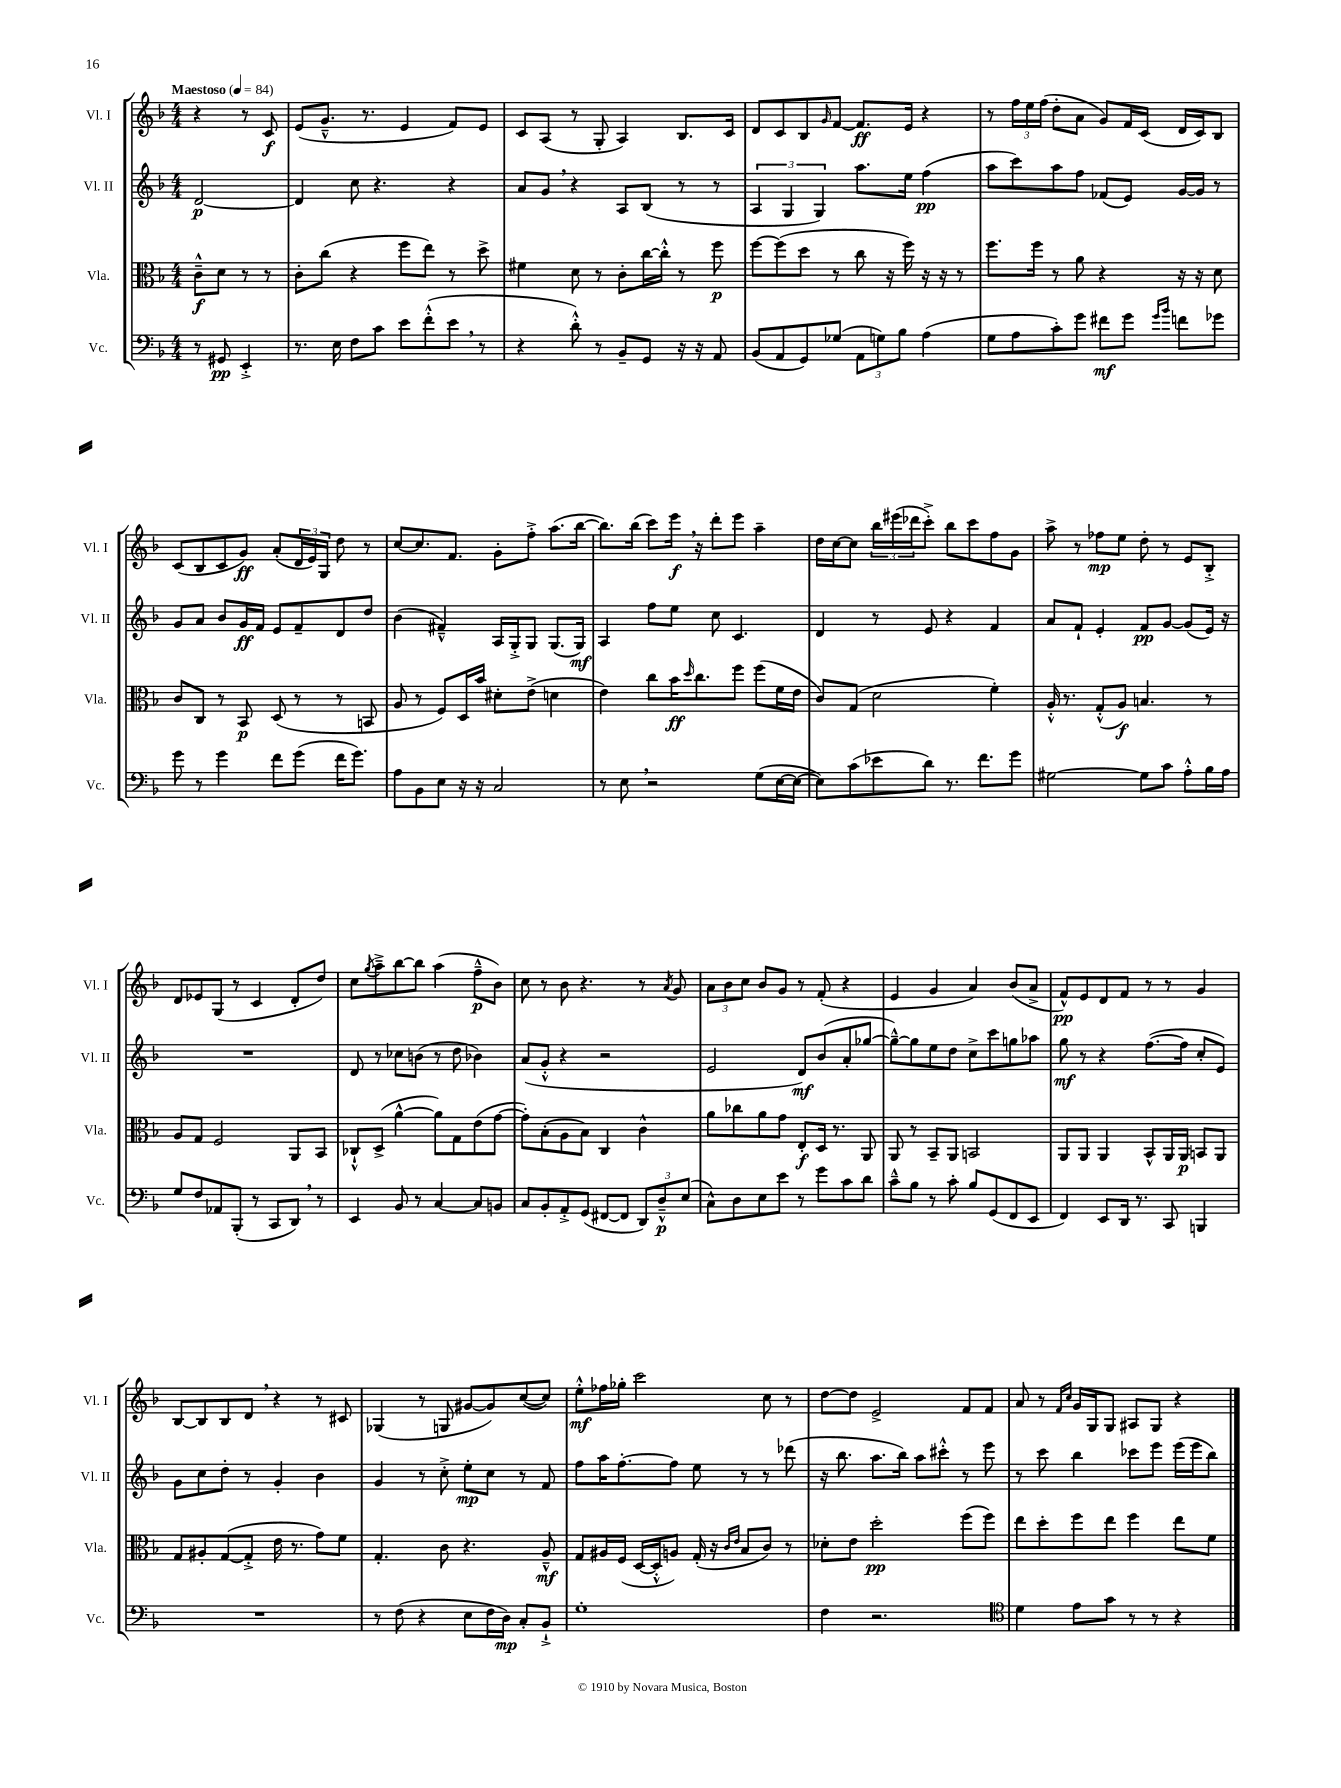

**kern	**dynam	**kern	**dynam	**kern	**dynam	**kern	**dynam
*part4	*part4	*part3	*part3	*part2	*part2	*part1	*part1
*staff4	*staff4	*staff3	*staff3	*staff2	*staff2	*staff1	*staff1
*I"Vc.	*	*I"Vla.	*	*I"Vl. II	*	*I"Vl. I	*
*I'Vc.	*	*I'Vla.	*	*I'Vl. II	*	*I'Vl. I	*
*clefF4	*	*clefC3	*	*clefG2	*	*clefG2	*
*k[b-]	*	*k[b-]	*	*k[b-]	*	*k[b-]	*
*M4/4	*	*M4/4	*	*M4/4	*	*M4/4	*
*MM84	*	*MM84	*	*MM84	*	*MM84	*
=	=	=	=	=	=	=	=
!	!	!	!	!	!	!LO:TX:a:B:t=Maestoso	!
8r	.	8c~^^\L	f	[2d/	p	4r	.
8GG#X/	pp	8d\J	.	.	.	.	.
4EE'^/	.	8r	.	.	.	8r	.
.	.	8r	.	.	.	8c/	f
=1	=1	=1	=1	=1	=1	=1	=1
8.r	.	8c'\L	.	4d/]	.	(8e/L	.
.	.	(8cc\J	.	.	.	8.g~^^/J	.
16E\	.	.	.	.	.	.	.
8F\L	.	4r	.	8cc\	.	.	.
.	.	.	.	.	.	8.r	.
8c\J	.	.	.	4.r	.	.	.
8e\L	.	8ff\L	.	.	.	4e/	.
(8f'^^\	.	8ee\J)	.	.	.	.	.
8e,\J	.	8r	.	4r	.	8f/L)	.
8r	.	8dd^\	.	.	.	8e/J	.
=2	=2	=2	=2	=2	=2	=2	=2
4r	.	4f#X\	.	8a/L	.	8c/L	.
.	.	.	.	8g,/J	.	(8A/J	.
8d'^^\)	.	8d\	.	4r	.	8r	.
8r	.	8r	.	.	.	8G'/	.
8BB-~/L	.	8c'\L	.	8A/L	.	4A/)	.
8GG/J	.	[16cc\L	.	(8B-/J	.	.	.
.	.	16cc'^^\JJ]	.	.	.	.	.
16r	.	8r	.	8r	.	8.B-/L	.
16r	.	.	.	.	.	.	.
8AA/	.	8ff\	p	8r	.	.	.
.	.	.	.	.	.	16c/Jk	.
=3	=3	=3	=3	=3	=3	=3	=3
(8BB-/L	.	[8ff\L	.	6A/	.	8d/L	.
8AA/	.	(8ff\]	.	.	.	8c/	.
.	.	.	.	6G/	.	.	.
8GG/)	.	8dd\J	.	.	.	8B-/	.
.	.	.	.	6G/)	.	.	.
.	.	.	.	.	.	16qqg/	.
(8G-X/J	.	8r	.	.	.	[8f/J	.
12AA\L	.	8cc\	.	8.aa\L	.	8.f/L]	ff
12Gn\)	.	.	.	.	.	.	.
.	.	16r	.	.	.	.	.
12B-\J	.	.	.	.	.	.	.
.	.	16ff\)	.	16ee\Jk	.	16e/Jk	.
(4A\	.	16r	.	(4ff\	pp	4r	.
.	.	16r	.	.	.	.	.
.	.	8r	.	.	.	.	.
=4	=4	=4	=4	=4	=4	=4	=4
8G\L	.	8.ff\L	.	8aa\L	.	8r	.
8A\	.	.	.	8ccc\)	.	24ff\LL	.
.	.	.	.	.	.	24ee\	.
.	.	16ff\Jk	.	.	.	.	.
.	.	.	.	.	.	(24ff\JJ	.
8c'\)	.	8r	.	8aa\	.	8dd'\L	.
8g\J	.	8a\	.	8ff\J	.	8a\J	.
8f#X\L	mf	4r	.	(8f-X/L	.	8g/L)	.
8g\J	.	.	.	8e/J)	.	16f/L	.
.	.	.	.	.	.	(16c/JJ	.
16qqg/LL	.	.	.	.	.	.	.
16qqb-/JJ	.	.	.	.	.	.	.
8fn\L	.	16r	.	[16g/LL	.	16d/LL	.
.	.	16r	.	16g/JJ]	.	16c/J)	.
8g-X\J	.	8d\	.	8r	.	8B-/J	.
!!LO:LB:g=z
=5	=5	=5	=5	=5	=5	=5	=5
8g\	.	8c/L	.	8g/L	.	(8c/L	.
8r	.	8C/J	.	8a/J	.	8B-/	.
4g\	.	8r	.	8b-/L	.	8c/	.
.	.	8BB-/	p	16g/L	ff	8g/J)	ff
.	.	.	.	16f/JJ	.	.	.
8f\L	.	(8D/	.	8e/L	.	(8a'/L	.
(8g\J	.	8r	.	8f~/	.	24d/L	.
.	.	.	.	.	.	24e/)	.
.	.	.	.	.	.	24G/JJ	.
16f\KL	.	8r	.	8d/	.	8dd\	.
8.g\J)	.	.	.	.	.	.	.
.	.	8BBn/	.	8dd/J	.	8r	.
=6	=6	=6	=6	=6	=6	=6	=6
8A\L	.	8A/	.	(4b-\	.	[8cc/L	.
8BB-\	.	8r	.	.	.	8.cc/]	.
8E\J	.	8F/L)	.	4f#X~^^/)	.	.	.
.	.	.	.	.	.	8.f/J	.
16r	.	16D/L	.	.	.	.	.
16r	.	16b-/JJ	.	.	.	.	.
2C/	.	8d#X'\L	.	16A/LL	.	8g'\L	.
.	.	.	.	16G'^/J	.	.	.
.	.	(8e^\J	.	8G/J	.	8ff'^\J	.
.	.	4dn\	.	(8.G/L	.	(8.aa\L	.
.	.	.	.	16G/Jk)	mf	[16bb-\Jk	.
=7	=7	=7	=7	=7	=7	=7	=7
8r	.	4e\)	.	4A/	.	8.bb-\L])	.
8E,\	.	.	.	.	.	.	.
.	.	.	.	.	.	(16bb-\Jk	.
2r	.	8cc\L	.	8ff\L	.	8ccc\L)	.
.	.	16b-\K	ff	8ee\J	.	16eee,\Jk	f
.	.	16qqdd/	.	.	.	.	.
.	.	8.cc\	.	.	.	16r	.
.	.	.	.	8cc\	.	8ddd'\L	.
.	.	8ff\J	.	4.c/	.	8eee\J	.
(8G\L	.	(8ff\L	.	.	.	4aa~\	.
[16E\L	.	16f\L	.	.	.	.	.
16E\JJ_	.	16e\JJ	.	.	.	.	.
=8	=8	=8	=8	=8	=8	=8	=8
8E\L])	.	8c/L)	.	4d/	.	16dd\LL	.
.	.	.	.	.	.	[16cc\J	.
(8c\	.	(8G/J	.	.	.	8cc\J]	.
8e-X\	.	2d\	.	8r	.	24bb-\LL	.
.	.	.	.	.	.	(24eee#X\	.
.	.	.	.	.	.	24ddd-X\J	.
8d\J)	.	.	.	8e/	.	8ccc'^\J)	.
8.r	.	.	.	4r	.	8bb-\L	.
.	.	.	.	.	.	8ccc\	.
8.f\L	.	.	.	.	.	.	.
.	.	4f'\)	.	4f/	.	8ff\	.
8g\J	.	.	.	.	.	8g\J	.
=9	=9	=9	=9	=9	=9	=9	=9
[2G#X\	.	16A'^^/	.	8a/L	.	8aa^\	.
.	.	8.r	.	.	.	.	.
.	.	.	.	8f`/J	.	8r	.
.	.	(8G'^^/L	.	4e'/	.	8ff-X\L	mp
.	.	8A/J)	f	.	.	8ee\J	.
8G#\L]	.	4.Bn/	.	8f/L	pp	8dd'\	.
8c\J	.	.	.	[8g/J	.	8r	.
8A'^^\L	.	.	.	(8g/L]	.	8e/L	.
16B-\L	.	8r	.	16e/Jk)	.	8B-'^/J	.
16A\JJ	.	.	.	16r	.	.	.
!!LO:LB:g=z
=10	=10	=10	=10	=10	=10	=10	=10
8G/L	.	8A/L	.	1r	.	8d/L	.
8F/	.	8G/J	.	.	.	8e-X/	.
8AA-X/	.	2F/	.	.	.	(8G/J	.
(8BBB-'/J	.	.	.	.	.	8r	.
8r	.	.	.	.	.	4c/	.
8CC/L	.	.	.	.	.	.	.
8DD,/J)	.	8AA/L	.	.	.	8d'/L	.
8r	.	8BB-/J	.	.	.	8dd/J)	.
=11	=11	=11	=11	=11	=11	=11	=11
4EE/	.	8C-X`^^/L	.	8d/	.	8cc\L	.
.	.	.	.	.	.	8qgg/	.
.	.	(8D^/J	.	8r	.	8aa~^\	.
8BB-/	.	[4a^^\	.	8cc-X\L	.	[8bb-\	.
8r	.	.	.	(8bn\J	.	8bb-\J]	.
[4C/	.	8a\L])	.	8r	.	(4aa\	.
.	.	8G\	.	8dd\	.	.	.
8C/L]	.	(8e\	.	4b-X\)	.	8ff~^^\L	p
8BBn/J	.	[8g\J	.	.	.	8b-\J)	.
=12	=12	=12	=12	=12	=12	=12	=12
8C/L	.	8g'\L])	.	(8a/L	.	8cc\	.
8BB-'/	.	(8B-'\	.	8g'^^/J	.	8r	.
8AA'^/	.	8A\	.	4r	.	8b-\	.
(8GG/J	.	8B-\J)	.	.	.	4.r	.
[8FF#X/L	.	4C/	.	2r	.	.	.
8FF#/J]	.	.	.	.	.	.	.
12DD/L)	.	4c^^\	.	.	.	8r	.
12D~^^/	p	.	.	.	.	.	.
.	.	.	.	.	.	8qa/	.
.	.	.	.	.	.	8g/	.
(12E/J	.	.	.	.	.	.	.
=13	=13	=13	=13	=13	=13	=13	=13
8C^^\L)	.	8a\L	.	2e/	.	12a\L	.
.	.	.	.	.	.	12b-\	.
8D\	.	8cc-X\	.	.	.	.	.
.	.	.	.	.	.	12cc\J	.
8E\	.	8a\	.	.	.	8b-/L	.
8e\J	.	8g\J	.	.	.	8g/J	.
8r	.	8E'/L	f	8d/L)	mf	8r	.
8g\L	.	16D/Jk	.	(8b-/	.	(8f'/	.
.	.	8.r	.	.	.	.	.
8c\	.	.	.	8a'/	.	4r	.
8d\J	.	8AA/	.	[8gg-X/J	.	.	.
=14	=14	=14	=14	=14	=14	=14	=14
8c~^^\L	.	8AA/	.	8gg-~^^\L_)	.	4e/	.
8B-\J	.	8r	.	8gg-\]	.	.	.
8r	.	8BB-~/L	.	8ee\	.	4g/	.
8c'\	.	8AA/J	.	8dd\J	.	.	.
8B-/L	.	2BBn/	.	8cc^\L	.	4a/)	.
(8GG/	.	.	.	8ccc\	.	.	.
8FF/	.	.	.	8ggn\	.	(8b-/L	.
8EE/J	.	.	.	8aa-X\J	.	8a^/J	.
=15	=15	=15	=15	=15	=15	=15	=15
4FF/)	.	8AA/L	.	8gg\	mf	8f^^/L)	pp
.	.	8AA/J	.	8r	.	8e/	.
8EE/L	.	4AA/	.	4r	.	8d/	.
16DD/Jk	.	.	.	.	.	8f/J	.
8.r	.	.	.	.	.	.	.
.	.	8BB-^^/L	.	([8.ff\L	.	8r	.
8CC/	.	16AA/L	.	.	.	8r	.
.	.	16AA/JJ	p	16ff\Jk]	.	.	.
4BBBn/	.	8BBn/L	.	8cc'/L	.	4g/	.
.	.	8AA/J	.	8e/J)	.	.	.
!!LO:LB:g=z
=16	=16	=16	=16	=16	=16	=16	=16
1r	.	8G/L	.	8g\L	.	[8B-/L	.
.	.	8A#X'/	.	8cc\	.	8B-/]	.
.	.	([8G/	.	8dd'\J	.	8B-/	.
.	.	8G'^/J]	.	8r	.	8d,/J	.
.	.	16e\	.	4g'/	.	4r	.
.	.	8.r	.	.	.	.	.
.	.	8g\L)	.	4b-\	.	8r	.
.	.	8f\J	.	.	.	8c#X/	.
=17	=17	=17	=17	=17	=17	=17	=17
8r	.	4.G'/	.	4g/	.	(4G-X/	.
(8F\	.	.	.	.	.	.	.
4r	.	.	.	8r	.	8r	.
.	.	8c\	.	8cc'^\	.	8Gn/	.
8E\L	.	4.r	.	8ee'\L	mp	[8g#X/L	.
16F\L	.	.	.	8cc\J	.	8g#/])	.
16D\JJ)	mp	.	.	.	.	.	.
8C'/L	.	.	.	8r	.	([8cc/	.
8BB-`^/J	.	8A~^^/	mf	8f/	.	8cc/J])	.
=18	=18	=18	=18	=18	=18	=18	=18
1G'	.	8G/L	.	8ff\L	.	8ee'^^\L	mf
.	.	16A#X/L	.	16aa\K	.	16ff-X\L	.
.	.	(16F/JJ	.	[8.ff'\	.	16gg-X'\JJ	.
.	.	[16D/LL	.	.	.	2ccc\	.
.	.	16D'^^/J]	.	.	.	.	.
.	.	8An/J)	.	8ff\J]	.	.	.
.	.	(16G'/	.	8ee\	.	.	.
.	.	16r	.	.	.	.	.
.	.	16qqc/LL	.	.	.	.	.
.	.	16qqe/JJ	.	.	.	.	.
.	.	8B-/L	.	8r	.	.	.
.	.	8c/J)	.	8r	.	8cc\	.
.	.	8r	.	(8ddd-X\	.	8r	.
=19	=19	=19	=19	=19	=19	=19	=19
4F\	.	8d-X'\L	.	16r	.	[8dd\L	.
.	.	.	.	8.bb-\	.	.	.
.	.	8e\J	.	.	.	8dd\J]	.
2.r	.	2dd'\	pp	8.aa\L	.	2e^/	.
.	.	.	.	16bb-\Jk)	.	.	.
.	.	.	.	8aa\L	.	.	.
.	.	.	.	8ccc#X'^^\J	.	.	.
.	.	(8ff\L	.	8r	.	8f/L	.
.	.	8ff\J)	.	8eee\	.	8f/J	.
=20	=20	=20	=20	=20	=20	=20	=20
*clefC4	*	*	*	*	*	*	*
4d\	.	8ee\L	.	8r	.	8a/	.
.	.	8dd'\	.	8ccc\	.	8r	.
.	.	.	.	.	.	16qqf/LL	.
.	.	.	.	.	.	16qqcc/JJ	.
8e\L	.	8ff\	.	4bb-\	.	16g/LL	.
.	.	.	.	.	.	16G/J	.
8g\J	.	8ee\J	.	.	.	8G/J	.
8r	.	4ff\	.	8ccc-X\L	.	8A#X/L	.
8r	.	.	.	8eee\J	.	8G/J	.
4r	.	8ee\L	.	(16eee\LL	.	4r	.
.	.	.	.	16eee\J	.	.	.
.	.	8f\J	.	8bb-\J)	.	.	.
==	==	==	==	==	==	==	==
*-	*-	*-	*-	*-	*-	*-	*-
